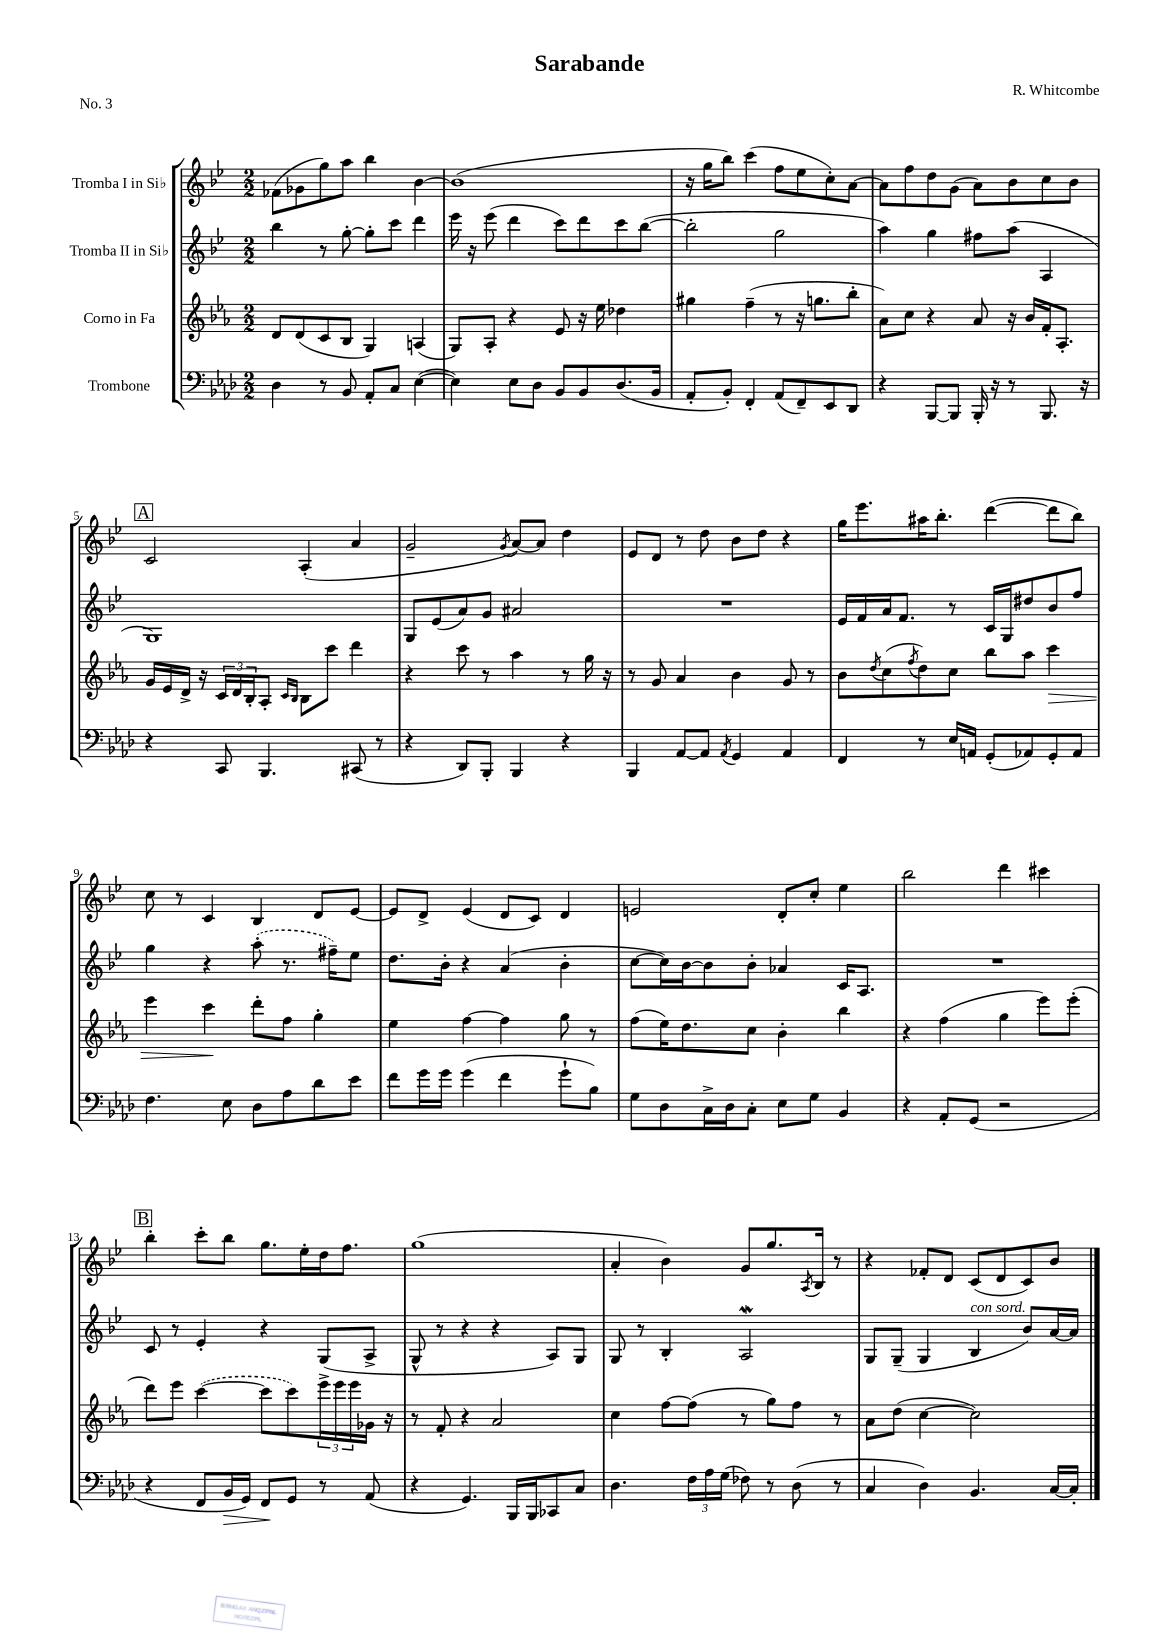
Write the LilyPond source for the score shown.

\header { title = "Sarabande" composer = "R. Whitcombe" piece = "No. 3" }
<<
\new StaffGroup <<
\new Staff = "s0" \with { instrumentName = "Tromba I in Sib" } {
    \clef treble \key bes \major \numericTimeSignature \time 2/2
    fes'8( ges'8 g''8) a''8 bes''4 bes'4~ |
    bes'1( |
    r16 g''16 bes''8) c'''4( f''8 ees''8 c''8-.) a'8~ |
    a'8 f''8 d''8 g'8( a'8) bes'8 c''8 bes'8 |
    \mark \markup { \box "A" } c'2 a4-.( a'4 |
    g'2-- \acciaccatura { g'8 } a'8~) a'8 d''4 |
    ees'8 d'8 r8 d''8 bes'8 d''8 r4 |
    g''16 ees'''8. ais''16 bes''8.-. d'''4~( d'''8 bes''8) |
    c''8 r8 c'4 bes4 d'8 ees'8~ |
    ees'8 d'8-> ees'4( d'8 c'8) d'4 |
    e'2 d'8-. c''8-. ees''4 |
    bes''2 d'''4 cis'''4 |
    \mark \markup { \box "B" } bes''4-. c'''8-. bes''8 g''8. ees''16-. d''16 f''8. |
    g''1( |
    a'4-. bes'4) g'8 g''8. \acciaccatura { a8 } bes16 r8 |
    r4 fes'8-. d'8 c'8( d'8 c'8) bes'8 \bar "|." |
}
\new Staff = "s1" \with { instrumentName = "Tromba II in Sib" } {
    \clef treble \key bes \major \numericTimeSignature \time 2/2
    bes''4 r8 g''8~-. g''8-. c'''8 d'''4 |
    ees'''16 r16 ees'''8( d'''4 c'''8) d'''8 c'''8 bes''8~( |
    bes''2-. g''2 |
    a''4) g''4 fis''8 a''8( a4 |
    \mark \markup { \box "A" } g1) |
    g8 ees'8( a'8) g'8 ais'2 |
    R1 |
    ees'16 f'16 a'16 f'8. r8 c'16 g16 dis''8 bes'8 f''8 |
    g''4 r4 \once \slurDashed a''8-.( r8. fis''16--) ees''8 |
    d''8. bes'16-. r4 a'4( bes'4-. |
    c''8~ c''16) bes'16~ bes'8 bes'8-. aes'4 c'16 a8. |
    R1 |
    \mark \markup { \box "B" } c'8 r8 ees'4-. r4 g8( a8-> |
    g8-^ r8 r4 r4 a8) g8 |
    g8 r8 bes4-. a2\mordent |
    g8 g8--( g4 bes4^\markup { \italic "con sord." } bes'8) a'16~ a'16 \bar "|." |
}
\new Staff = "s2" \with { instrumentName = "Corno in Fa" } {
    \clef treble \key ees \major \numericTimeSignature \time 2/2
    d'8 d'8( c'8 bes8 g4) a4( |
    g8) aes8-. r4 ees'8 r16 ees''16 des''4 |
    gis''4 f''4--( r8 r16 g''8. bes''8-. |
    aes'8) c''8 r4 aes'8 r16 bes'16 f'16-. aes8.-. |
    \mark \markup { \box "A" } g'16 ees'16 d'16-> r16 \tuplet 3/2 { c'16 d'16 bes16-. } aes8-. \grace { c'16 bes16 } bes8 c'''8 d'''4 |
    r4 c'''8 r8 aes''4 r8 g''16 r16 |
    r8 g'8 aes'4 bes'4 g'8 r8 |
    bes'8 \acciaccatura { d''8 } c''8( \acciaccatura { f''8 } d''8) c''8 bes''8 aes''8 c'''4\> |
    ees'''4 c'''4\! d'''8-. f''8 g''4-. |
    ees''4 f''4~ f''4 g''8 r8 |
    f''8( ees''16) d''8. c''8 bes'4-. bes''4 |
    r4 f''4( g''4 ees'''8) ees'''8-.( |
    \mark \markup { \box "B" } d'''8) ees'''8 \once \slurDashed c'''4~( c'''8 c'''8) \tuplet 3/2 { ees'''16-> ees'''16 ees'''16 } ges'16 r16 |
    r8 f'8-. r4 aes'2 |
    c''4 f''8~ f''8( r8 g''8) f''8 r8 |
    aes'8 d''8( c''4~ c''2) \bar "|." |
}
\new Staff = "s3" \with { instrumentName = "Trombone" } {
    \clef bass \key aes \major \numericTimeSignature \time 2/2
    des4 r8 bes,8 aes,8-. c8 ees4~( |
    ees4) ees8 des8 bes,8 bes,8 des8.( bes,16 |
    aes,8-. bes,8-.) f,4-. aes,8( f,8--) ees,8 des,8 |
    r4 bes,,8~ bes,,8 bes,,16-. r16 r8 bes,,8. r16 |
    \mark \markup { \box "A" } r4 c,8 bes,,4. cis,8( r8 |
    r4 des,8) bes,,8-. bes,,4 r4 |
    bes,,4 aes,8~ aes,8 \acciaccatura { aes,8 } g,4 aes,4 |
    f,4 r8 ees16 a,16 g,8-.( aes,8) g,8-. aes,8 |
    f4. ees8 des8 aes8 des'8 ees'8 |
    f'8 g'16 g'16 g'4( f'4 g'8-! bes8) |
    g8 des8 c16-> des16 c8-. ees8 g8 bes,4 |
    r4 aes,8-. g,8( r2 |
    \mark \markup { \box "B" } r4 f,8 bes,16\> g,16) f,8\! g,8 r8 aes,8( |
    r4 g,4.) bes,,16 bes,,16 ces,8 c8 |
    des4. \tuplet 3/2 { f16 aes16 g16( } fes8) r8 des8( r8 |
    c4 des4) bes,4. c16~ c16-. \bar "|." |
}
>>
>>
